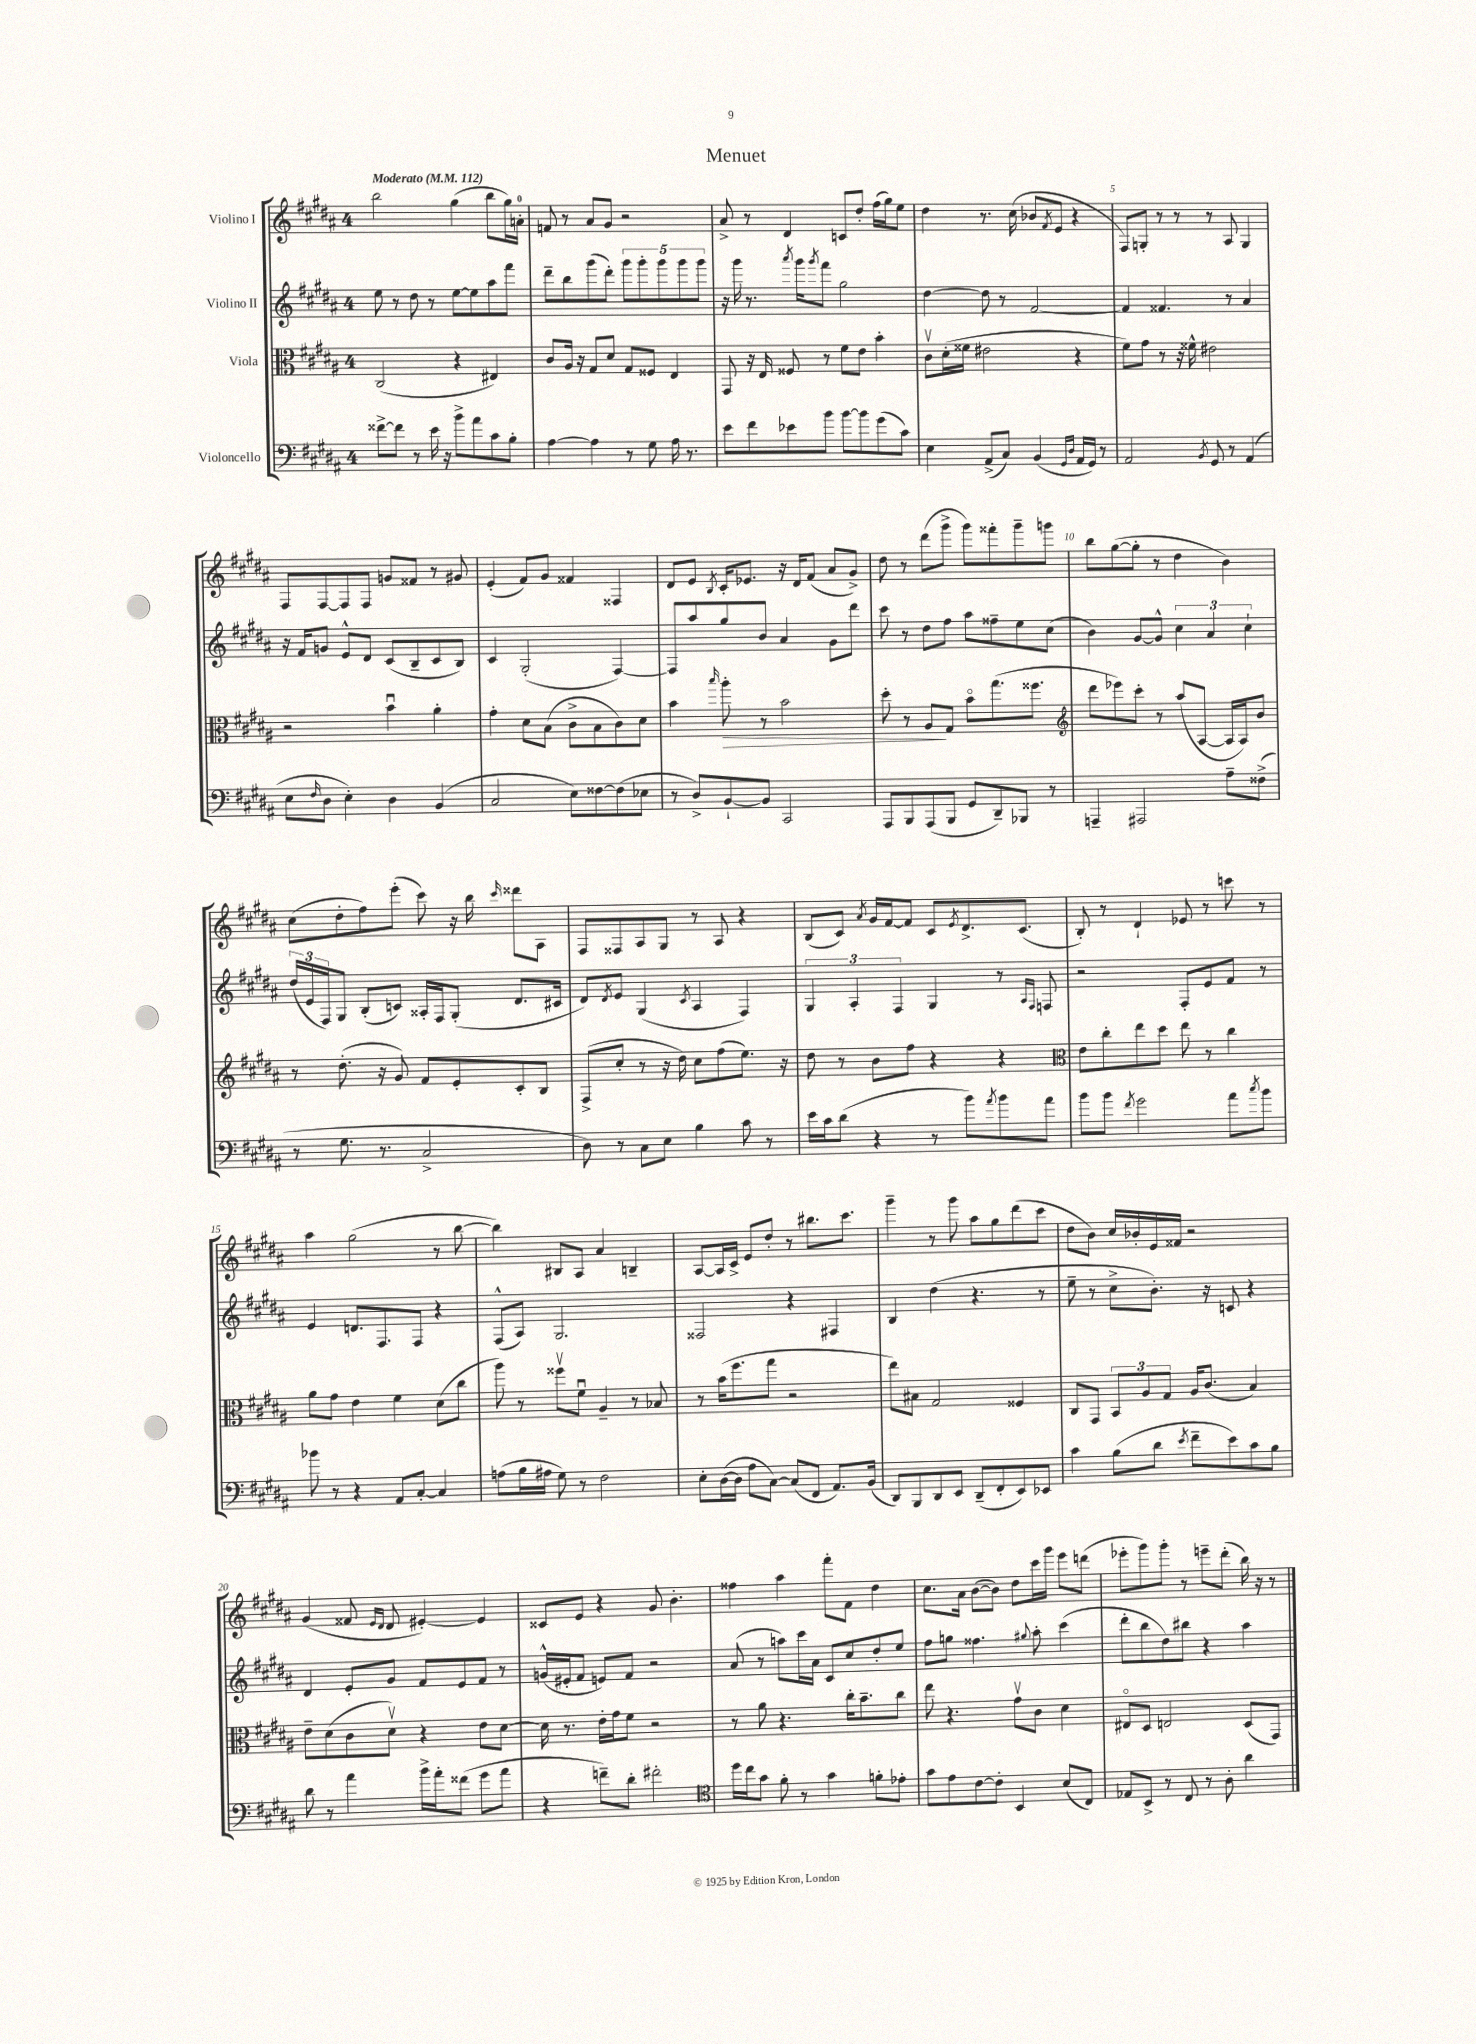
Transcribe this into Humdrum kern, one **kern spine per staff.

**kern	**kern	**kern	**kern
*staff4	*staff3	*staff2	*staff1
*clefF4	*clefC3	*clefG2	*clefG2
*k[f#c#g#d#a#]	*k[f#c#g#d#a#]	*k[f#c#g#d#a#]	*k[f#c#g#d#a#]
*M4/4	*M4/4	*M4/4	*M4/4
*MM112	*MM112	*MM112	*MM112
[8f##^	(2C#	8ee	2bb
8f##]	.	8r	.
8r	.	8dd#	.
16e	.	8r	.
16r	.	.	.
8b^	4r	[8ee	(4gg#
8a#	.	8ee]	.
8c#	4E#)	8aa#	8bb
8B'	.	8fff#	16gg#)
.	.	.	16a'
=	=	=	=
[4A#	8c#	8ddd#~	8f
.	16A#	8bb	8r
.	16r	.	.
4A#]	8G#	(8ggg#	8a#
.	8d#	8ddd#')	8g#
8r	8G#	10ggg#	2r
.	.	10ggg#'	.
8G#	8F##	.	.
.	.	10ggg#	.
16A#	4E	.	.
.	.	10ggg#	.
8.r	.	.	.
.	.	10ggg#	.
=	=	=	=
8e	8GG#	16r	8a#^
.	.	16ggg#	.
8f#	16r	8.r	8r
.	16E	.	.
8e-	8F##	.	4d#
.	.	8qaaa#	.
.	.	16ggg#	.
.	.	8qggg#	.
8b	8r	8fff#	.
[8b	8f#	2gg#	8c
8b]	8e	.	8dd#'
(8g#	4b'	.	(16ff#
.	.	.	16gg#)
8c#)	.	.	8ee
=	=	=	=
4E	8c#v	[4dd#	4dd#
.	(16d#'	.	.
.	16f##	.	.
(8AA#^	2e#	8dd#]	8.r
8C#)	.	8r	.
.	.	.	(16cc#
(4BB	.	[2f#	8b-
.	.	.	8qf#
.	.	.	8e
16qqGG#	.	.	.
16qqD#	.	.	.
16AA#	4r	.	4r
16GG#)	.	.	.
8r	.	.	.
=	=	=	=
2AA#	8f#)	4f#]	8F#)
.	8g#	.	8G'
.	8r	4.f##	8r
.	16r	.	8r
.	16f##^^	.	.
8qBB	.	.	.
8GG#	2e#	.	8r
8r	.	8r	8A#
(4AA#	.	4a#	4G
=	=	=	=
8E	2r	16r	8F#
.	.	16f#	.
16qqF#	.	.	.
8D#	.	8g	[8F#
4E')	.	8e^^	8F#]
.	.	8d#	8F#
4D#	4bu	(8c#	8g
.	.	8B~	8f##
(4BB	4a#'	8c#	8r
.	.	8B)	8g#
=	=	=	=
2C#	4g#'	4c#	(4e'
.	8d#	(2G#'	8f#)
.	(8B	.	8g#
8E)	8c#^	.	4f##
[8F##	8B	.	.
(8F##]	8c#)	[4F#)	4F##
8E-	8d#	.	.
=	=	=	=
8r	4b	8F#]	8d#
8D#^)	.	8aa#	8e
.	16qqbb	.	8qB
[8BB`	8aa#'	8gg#	16c#'
.	.	.	8.e-
8BB]	8r	8b	.
2CC#	2b	4a#	16r
.	.	.	16d#
.	.	.	(8f#
.	.	8g#	8a#
.	.	8ddd#	8g#^)
=	=	=	=
8AAA#	8dd#'	8ccc#	8dd#
8BBB	8r	8r	8r
(8AAA#	8A#	8dd#	(8ddd#
8BBB	8G#	8ff#	8ggg#^
8GG#	8bo	8aa#	8ggg#)
8DD#~)	(8.gg#	8ff##~	8fff##'
8BBB-	.	8ee	8ggg#~
.	8.ff##	.	.
8r	.	(8cc#	8ggg
=	=	=	=
*	*clefG2	*	*
4AAA~	8ddd#	4b)	8bb
.	8eee-)	.	([8gg#
2AAA#	8ccc#'	[8g#	8gg#']
.	8r	8g#^^]	8r
.	(8aa#	6cc#	4dd#
.	[8A#	.	.
.	.	6a#	.
8A#~	16A#]	.	4b)
.	16A#)	.	.
.	.	6cc#`	.
(8F##^	8b	.	.
=	=	=	=
8r	8r	(24dd#	(8cc#
.	.	24e	.
.	.	24F#)	.
8.G#	(8.dd#'	8G#	8dd#'
.	.	(8B'	8ff#)
8.r	16r	.	.
.	8g#)	8c)	(8eee'
2C#^	8f#	16A##'	8ccc#)
.	.	16F#	.
.	8e'	(8G#'	16r
.	.	.	16bb
.	.	.	16qqccc#
.	8c#'	8.d#	8ddd##
.	8B	.	8A#
.	.	16c#	.
=	=	=	=
8D#)	(8F#^	8d#)	8F#
.	.	8qd#	.
8r	8cc#'	8e	8F##
8C#	8r	(4G#	8A#
8E	16r	.	8G#
.	16dd#)	.	.
.	.	8qc#	.
4B	8cc#	4A#	8r
.	(8ff#	.	8A#
8c#	8.ee)	4F#)	4r
8r	.	.	.
.	16r	.	.
=	=	=	=
16e	8dd#	6G#	(8B
16c#	.	.	.
(8d#	8r	.	8c#)
.	.	6A#'	.
.	.	.	8qa#
4r	8b	.	16g#
.	.	.	[16f#
.	.	6F#	.
.	8ff#	.	8f#]
8r	4r	4G#	8c#
.	.	.	8qe
8b)	.	.	8.d#^
8qa#	.	.	.
8b	4r	8r	.
.	.	.	(8.c#
.	.	16qqA#	.
.	.	16qqF#	.
8a#	.	8F	.
=	=	=	=
*	*clefC3	*	*
8b	8e	2r	8B')
8b	8cc#'	.	8r
8qf#	.	.	.
2g#	8ee	.	4d#`
.	8dd#	.	.
.	8ee	8F#'	8e-
.	8r	8e	8r
8a#	4cc#	8f#	8ccc
8qcc#	.	.	.
8b	.	8r	8r
=	=	=	=
8b-	8a#	4e	4aa#
8r	8g#	.	.
4r	4e	8.d	(2gg#
.	.	8.F#	.
8AA#	4f#	.	.
[8C#'	.	8F#	.
4C#]	(8d#	4r	8r
.	8cc#	.	[8bb
=	=	=	=
(8A	8aa#)	(8F#^^	4bb])
16B	8r	8A#)	.
16A#	.	.	.
8G#)	8ff##v	2.G#	8B#
8r	8f#u	.	8A#
2F#	4A#~	.	4a#
.	8r	.	4B~
.	8B-	.	.
=	=	=	=
8E'	8r	2F##	[8A#
([16D#	(16b	.	16A#]
16D#]	8.ff#	.	16c#^
8A#	.	.	8e
[8C#)	8gg#	.	8dd#'
(8C#]	2r	4r	8r
8FF#	.	.	8.bb#
8.AA#)	.	4F#	.
.	.	.	8.ccc#
(16BB	.	.	.
=	=	=	=
8DD#)	8ee)	4B	4ggg#~
8BBB	8B#	.	.
8DD#	2G#	(4dd#	8r
8EE	.	.	8ggg#
(8DD#~	.	4.r	8aa#
8FF#'	.	.	8gg#
8EE)	4F##	.	(8ddd#
8EE-	.	8r	8ccc#
=	=	=	=
4c#	8C#	8ee~	8dd#
.	8GG#	8r	8b)
(8B	12BB	8cc#^	16cc#
.	.	.	16b-'
.	12A#	.	.
8d#	.	8.b')	16e
.	12G#	.	.
.	.	.	16f##
8qe	.	.	.
8f#~	16A#	.	2r
.	(8.c#	16r	.
8e)	.	8c	.
8c#	4B)	4r	.
8B	.	.	.
=	=	=	=
8d#	8e~	4d#	(4g#
8r	(8d#	.	.
4a#	8c#	8e'	8f##
.	.	.	16qqe
.	.	.	16qqd#
.	8d#v)	8g#	8d#
16b^	4r	8f#	[4e#')
16a#'	.	.	.
(8f##	.	8e	.
8g#	8e	8f#	4e#]
8a#	[8d#	8r	.
=	=	=	=
4r	16d#]	(16g^^	8c##
.	8.r	16e#'	.
.	.	8f#	8e
8f~)	16e'	8e)	4r
.	16g#	.	.
8d#'	8f#	8f#	.
2f#'	2r	2r	8g#
.	.	.	4.b'
=	=	=	=
*clefC4	*	*	*
16dd#	8r	(8a#	4ff##
16cc#	.	.	.
8g#	8a#	8r	.
8f#'	4.r	8aa)	4aa#
8r	.	16ccc#	.
.	.	16a#	.
4g#	.	8c#	8fff#'
.	16cc#'	8cc#	8f#
.	8.b~	.	.
8f'	.	8dd#'	4dd#
8e-'	8cc#	8ee	.
=	=	=	=
8g#	8ee	8ff#	8.cc#
8e	4.r	8gg	.
.	.	.	16a#
[8c#	.	4.ff##	([8b
8c#']	.	.	8b])
4BB	8g#v	.	8dd#
.	.	8qqgg#	.
.	8c#	8aa#'	16ccc#
.	.	.	16ggg#
(8B	4d#	(4ccc#	8eee
8C#)	.	.	(8ddd
=	=	=	=
8E-	8E#o	8ddd#'	8eee-'
8BB^	8D#	8bb	8ggg#)
8r	2E	8dd#)	8ggg#'
8C#	.	8bb#	8r
8r	.	4r	8eee~
8A#'	.	.	(8ddd#'
4a#	(8D#	4aa#	16bb)
.	.	.	16r
.	8GG#)	.	8r
==	==	==	==
*-	*-	*-	*-
